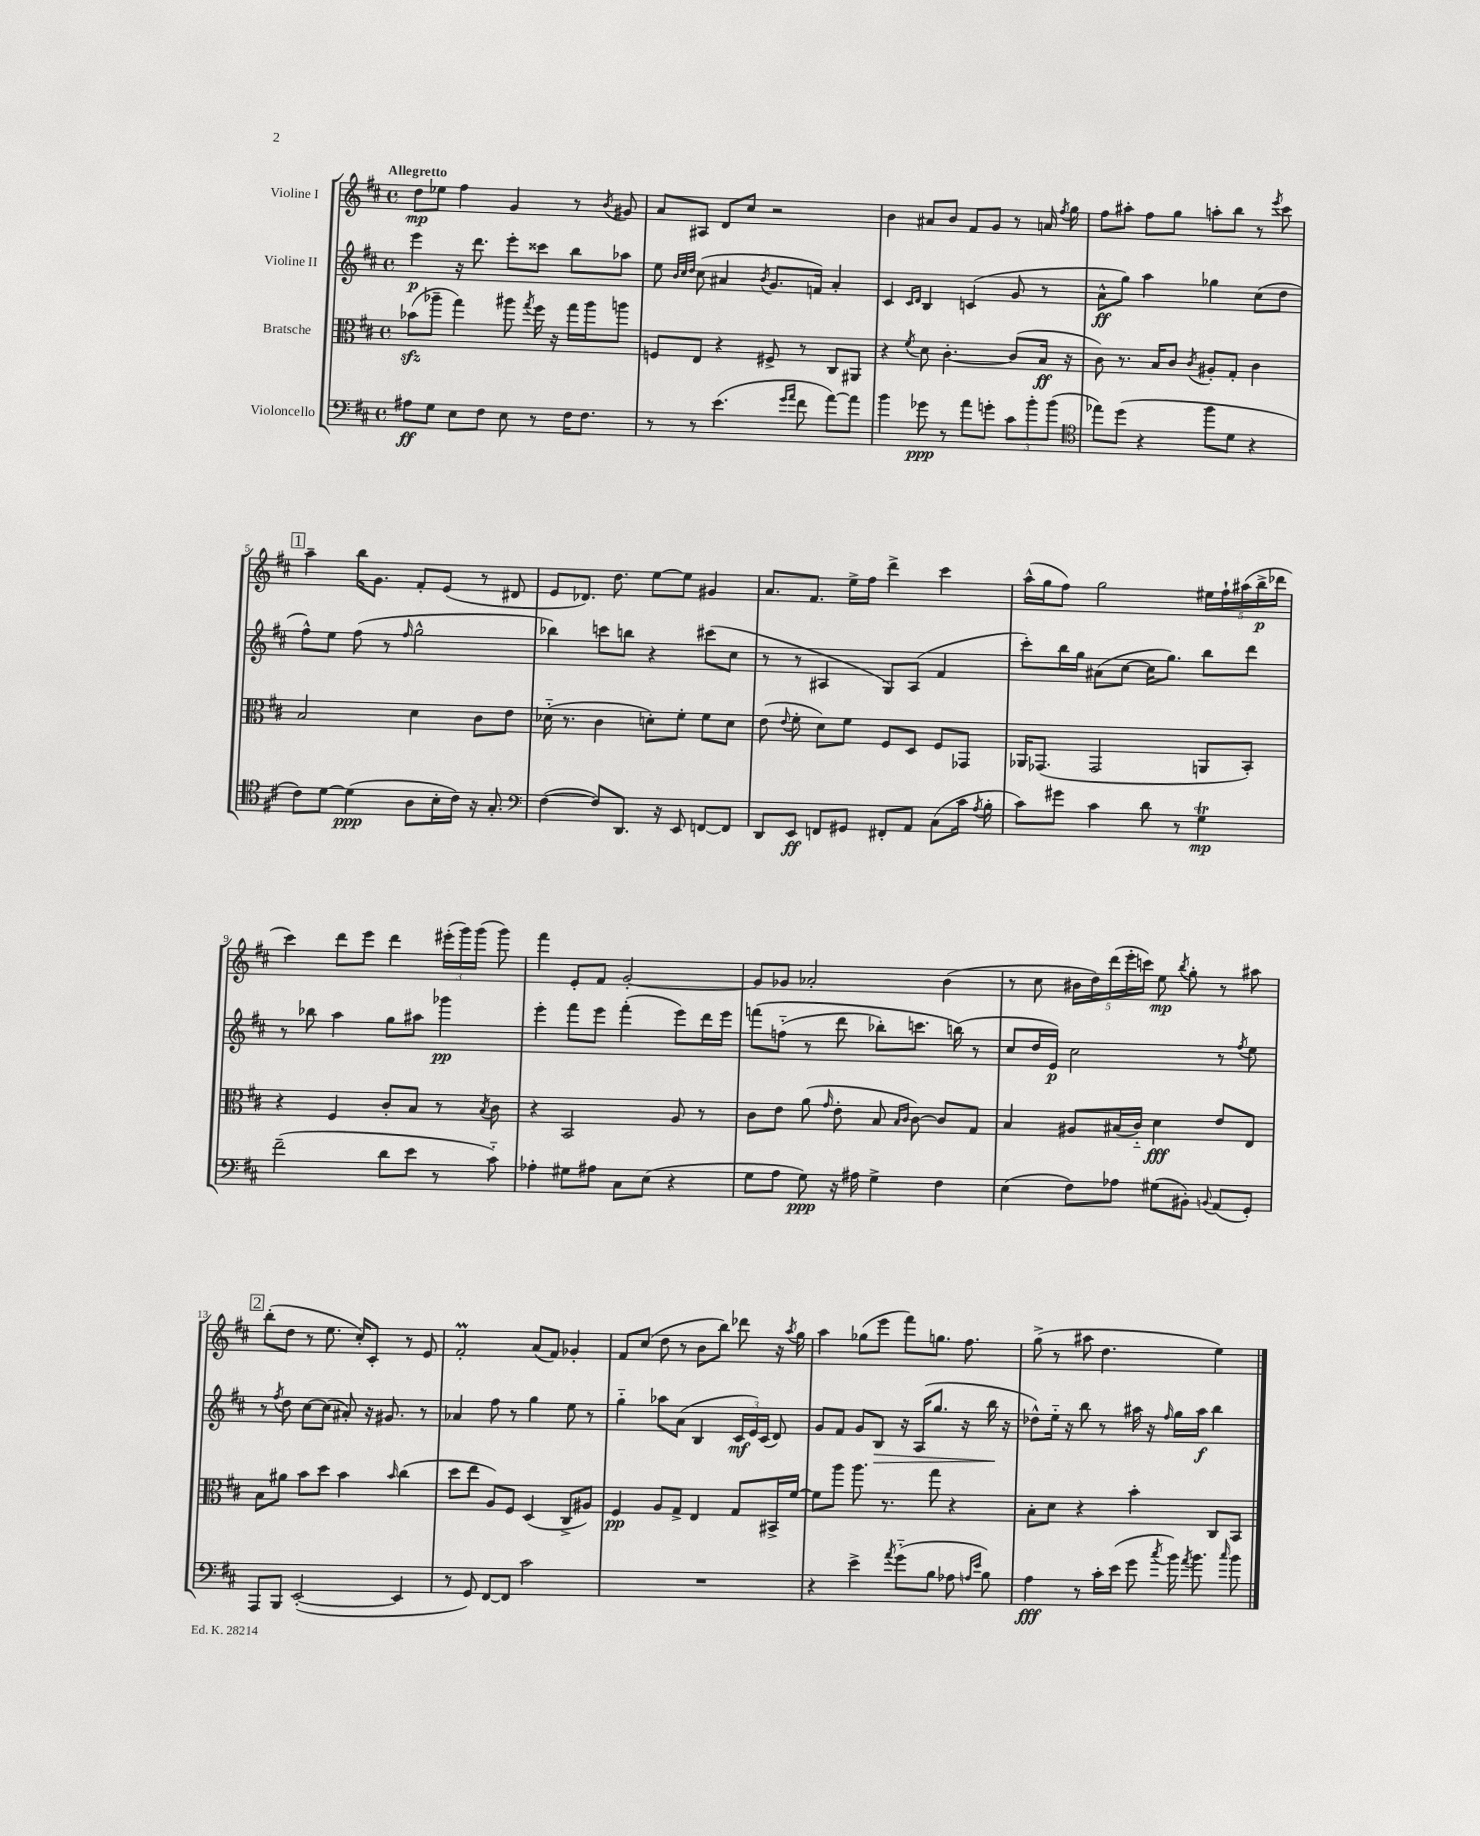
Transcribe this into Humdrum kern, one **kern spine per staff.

**kern	**kern	**kern	**kern
*staff4	*staff3	*staff2	*staff1
*clefF4	*clefC3	*clefG2	*clefG2
*k[f#c#]	*k[f#c#]	*k[f#c#]	*k[f#c#]
*M4/4	*M4/4	*M4/4	*M4/4
*met(c)	*met(c)	*met(c)	*met(c)
8A#	(8b-	4eee	8dd
8G	8aa-~	.	8ee-
8E	4gg)	16r	4ff#
.	.	8.ddd	.
8F#	.	.	.
8E	8aa#	8eee'	4g
.	8qgg	.	.
8r	16ff#	8ccc##	.
.	16r	.	.
16F#	16gg	8bb	8r
8.F#	16aa#	.	.
.	.	.	8qb
.	8aa	8aa-	8g#
=	=	=	=
8r	8F	8ee	8a
.	.	32qqb	.
.	.	32qqcc#	.
.	.	32qqdd	.
8r	8E	(8cc#	8A#
(4.e	4r	4a#	8d
.	.	.	8cc#
.	.	8qb	.
.	8F#^	8.g	2r
16qqg	.	.	.
16qqa	.	.	.
8f#	8r	.	.
.	.	16f)	.
[8a)	8C#	4a#'	.
8a]	8AA#	.	.
=	=	=	=
4b	4r	4c#	4b
.	.	16qqc#	.
.	8qf#	16qqd	.
8g-	8d	4B	8a#
8r	[4.c#'	.	8b
8a	.	(4c	8f#
8g'	.	.	8g
12c#	(8c#]	8g	8r
12b'	.	.	.
.	16B	8r	16a
(12b	.	.	.
.	.	.	8qff#
.	16r	.	16gg
=	=	=	=
*clefC4	*	*	*
8ee-)	8c#)	8a^^	8ff#
(8dd	8.r	8gg)	8aa#'
4r	.	4aa	8ff#
.	16B	.	.
.	8c#	.	8gg
.	8qc#	.	.
8ff#	8A#'	4gg-	8aa'
8d	8G'	.	8bb
4r	4c#	(8cc#	8r
.	.	.	8qeee
.	.	8dd	8ccc#
=	=	=	=
8c#)	2B	8ff#^^)	4aa~
[8d	.	8ee	.
(4d]	.	(8ff#	16bb
.	.	.	8.g
.	.	8r	.
.	.	16qqff#	.
8A	4d	2gg^^	8f#'
16B'	.	.	(8e
16c#)	.	.	.
16r	8c#	.	8r
8.G'	.	.	.
.	8e	.	8d#
=	=	=	=
*clefF4	*	*	*
([4F#	(16d-'~	4bb-)	8e
.	8.r	.	.
.	.	.	8.d-)
8F#])	4c#	8ccc	.
.	.	.	8.dd
8.DD	.	8bb	.
.	8d')	4r	[8ee
16r	.	.	.
8EE	8f#'	.	8ee]
[8FF	8f#	(8ccc#	4g#
8FF]	8d	8cc#	.
=	=	=	=
8DD	(8e	8r	8.a
.	8qqe	.	.
8EE	8f#'	8r	.
.	.	.	8.f#
8FF	8d)	4A#	.
8GG#	8f#	.	16ee^
.	.	.	16ff#
8FF#'	8F#	8G)	4ddd^
8AA	8D	(8A#	.
(8C#	8F#	4f#	4ccc#
16c#	8GG-	.	.
8qA	.	.	.
16B'	.	.	.
=	=	=	=
8c#)	16AA-	8ccc#')	(16aa^^
.	(8.GG-	.	16gg
8g#	.	16bb	8ff#)
.	.	16gg	.
4c#	2GG-	(8a#	2gg
.	.	[8cc#	.
8d	.	16cc#]	.
.	.	8.gg)	.
8r	.	.	.
4G	8AA	8bb	20ee#
.	.	.	20ff#`
.	.	.	(20aa#
.	8BB')	8ddd	.
.	.	.	20bb^
.	.	.	20ddd-
=	=	=	=
(2f#~	4r	8r	4ccc#)
.	.	8bb-	.
.	4F#	4aa	8ddd
.	.	.	8eee
8d	8c#'	8gg	4ddd
8e	8B	8aa#	.
8r	8r	4ggg-	(24eee#'
.	.	.	24ggg)
.	.	.	(24ggg
.	8qB	.	.
8c#'~)	8c#	.	8ggg)
=	=	=	=
4A-'	4r	4eee'	4fff#
8G#	2BB	8fff#	8e'
8A#	.	8eee	8f#
8C#	.	(4fff#'	[2g'
(8E	.	.	.
4r	8A	8eee)	.
.	8r	16ddd	.
.	.	16eee	.
=	=	=	=
8G	8c#	&(8fff	8g]
8A	8e	(8ff'~	8g-
8G)	(8a	8r	2a-'
.	16qqg	.	.
16r	8e'	8ddd	.
16A#	.	.	.
4G^	8B	8bb-')	.
.	16qqB	.	.
.	16qqc#	.	.
.	[8c#)	8.ccc	.
4F#	8c#]	.	(4b
.	.	(16bb&)	.
.	8G	8r	.
=	=	=	=
(4E	4B	8cc#	8r
.	.	16dd	8cc#
.	.	16e)	.
8F#)	8A#	2cc#	20b#
.	.	.	20dd)
.	.	.	(20ddd
8A-	(16B#	.	.
.	.	.	20eee'
.	16c#'~)	.	.
.	.	.	20ccc)
(8G#	4d	.	8ee
.	.	.	8qbb
8BB#')	.	.	8gg'
8qqBB	.	.	.
(8AA	8e	8r	8r
.	.	8qff#	.
8GG')	8E	8ee	8aa#
=	=	=	=
8AAA	8B	8r	(8bb'
.	.	8qff#	.
8BBB	8a#	8dd	8dd
([2EE'	8b	[8cc#	8r
.	8dd	(8cc#]	8.ee
.	4b	8a#')	.
.	.	.	16cc#')
.	.	16r	8c#'
.	.	8.g#	.
.	16qqb	.	.
4EE]	(4cc#	.	8r
.	.	8r	8e
=	=	=	=
8r	8dd	4a-	2f#'
8GG)	8ee	.	.
[8FF#	8A)	8ff#	.
8FF#]	8F#	8r	.
2c#	(4D	4gg	(8a
.	.	.	8f#)
.	8C#^	8ee	4g-'
.	8A#)	8r	.
=	=	=	=
1r	4F#	4gg'~	8f#
.	.	.	(8cc#
.	8A	8aa-	8dd
.	8G^	(8a	8r
.	4E	4B	8b
.	.	.	8bb)
.	8G	24c#	8ddd-
.	.	24e)	.
.	.	(24c#	.
.	16BB#^	8d)	16r
.	.	.	8qaa
.	[16f#	.	16gg
=	=	=	=
4r	8f#]	8g	4aa
.	8aa	8f#	.
4e^	8.aa	8g	(8gg-
.	.	8B	8eee
.	8.r	.	.
8qa	.	.	.
(8g'~	.	16r	8fff#)
.	.	(16A	.
8B	8gg	8.gg	8.gg
8A-	4r	.	.
.	.	16r	8.ff#
16qqA	.	.	.
16qqe	.	.	.
8B)	.	16bb	.
.	.	16r	.
=	=	=	=
4A	8B'	8dd-^^)	(8gg^
.	8d	16ee'~	8r
.	.	16r	.
8r	4r	8bb	8aa#
16c#'	.	8r	4.dd
(16e	.	.	.
8g	4b'	16aa#	.
.	.	16r	.
8qcc#	.	16qqff#	.
16b)	.	16gg	.
8qa	.	.	.
8.b	.	16aa#	.
.	8C#	4bb	4ee)
16qqcc#	.	.	.
8b	8BB	.	.
==	==	==	==
*-	*-	*-	*-
